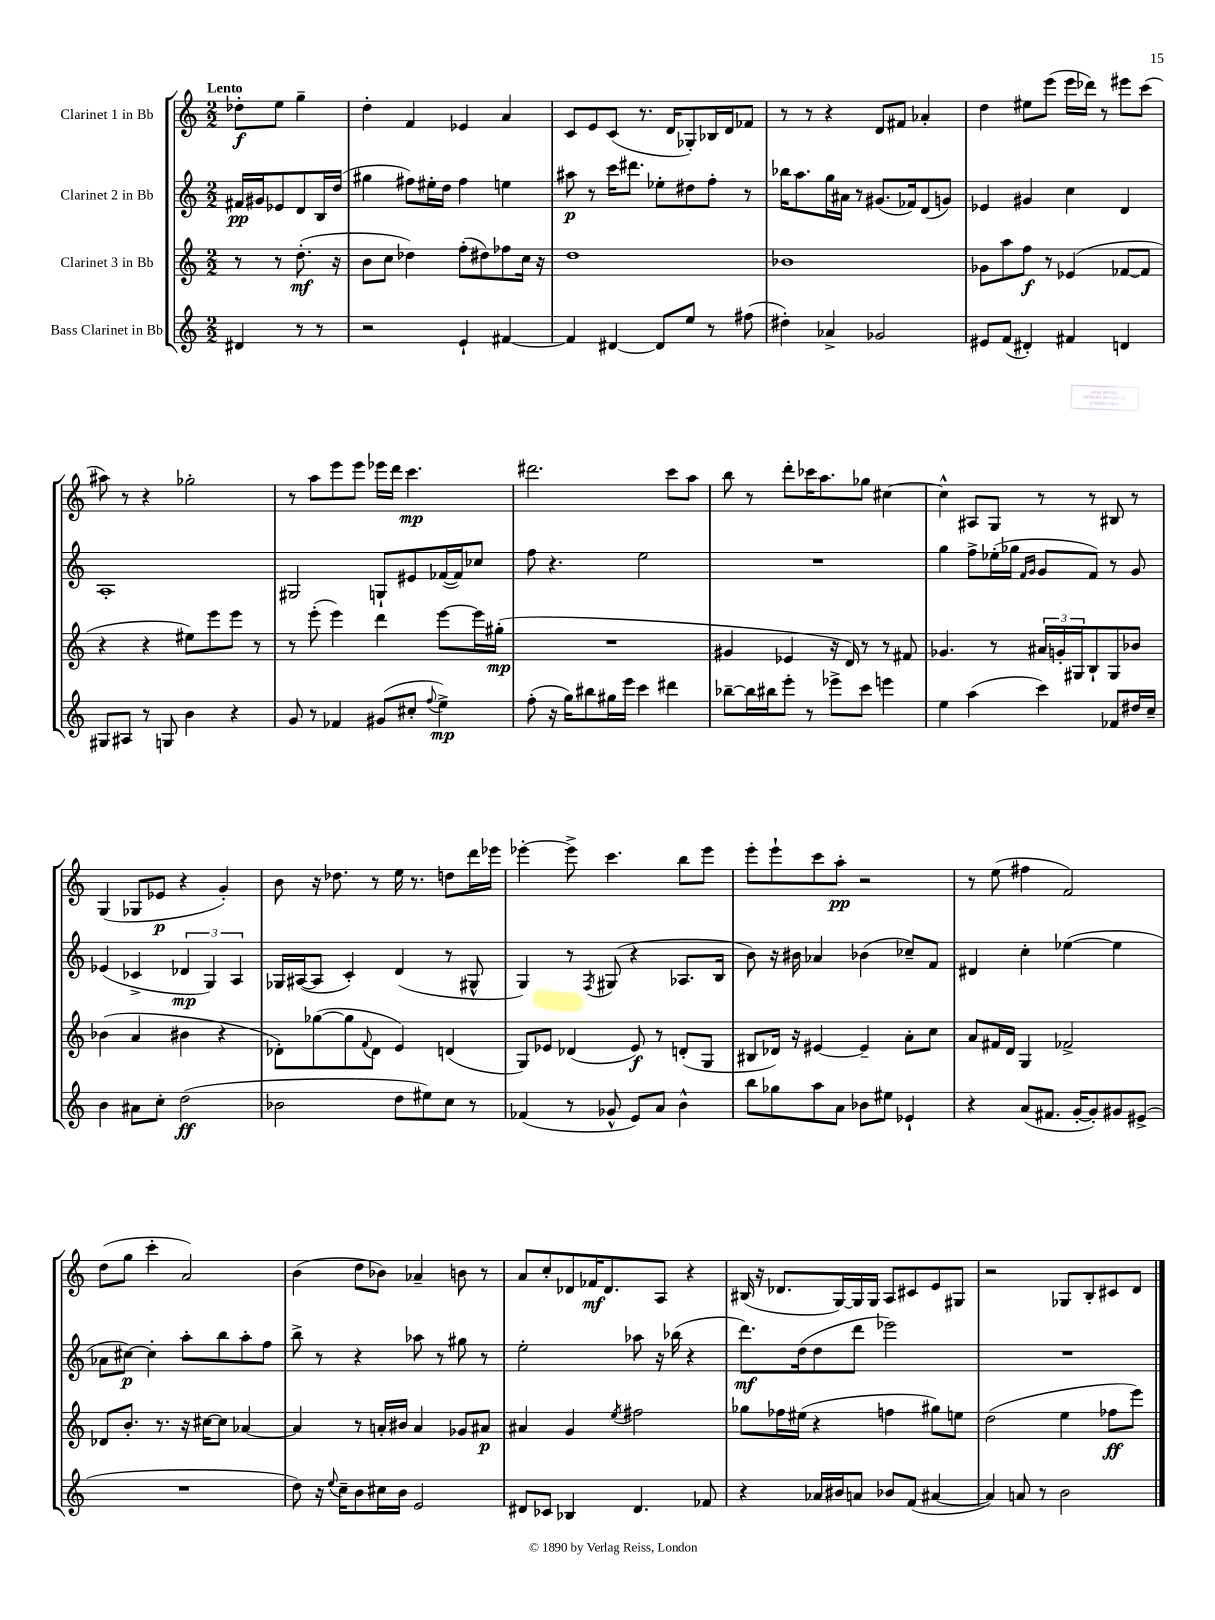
<<
\new StaffGroup <<
\new Staff = "s0" \with { instrumentName = "Clarinet 1 in Bb" } {
    \clef treble \key c \major \numericTimeSignature \time 2/2 \partial 2 \tempo "Lento"
    des''8-.\f e''8 g''4-- |
    d''4-. f'4 ees'4 a'4 |
    c'8 e'8 c'8( r8. d'16 ges8-.) bes16 d'16 fes'8 |
    r8 r8 r4 d'8 fis'8 aes'4-. |
    d''4 eis''8 e'''8( e'''16 des'''16) r8 eis'''8 c'''8( |
    ais''8) r8 r4 ges''2-. |
    r8 a''8 e'''8 e'''8 ees'''16 d'''16 c'''4.\mp |
    dis'''2. c'''8 a''8 |
    b''8 r8 d'''8-. ces'''16 a''8. ges''8 cis''4~ |
    cis''4-^ ais8 g8 r8 r8 bis8 r8 |
    g4( ges8 ees'8\p r4 g'4-.) |
    b'8 r16 des''8. r8 e''16 r8. d''8 d'''16 ees'''16 |
    ees'''4~-. ees'''8-> c'''4. b''8 ees'''8 |
    e'''8-. e'''8-! c'''8 a''8-.\pp r2 |
    r8 e''8( fis''4 f'2) |
    d''8( g''8 c'''4-. a'2) |
    b'4( d''8 bes'8) aes'4-- b'8 r8 |
    a'8 c''8-. des'8 fes'16\mf des'8. a8 r4 |
    bis16( r16 des'8. g16~) g16 g16 a8 cis'8 e'8 gis8 |
    r2 ges8 b8-. cis'8 d'8 \bar "|." |
}
\new Staff = "s1" \with { instrumentName = "Clarinet 2 in Bb" } {
    \clef treble \key c \major \numericTimeSignature \time 2/2 \partial 2
    fis'16\pp gis'16 ees'8 d'8 b16 d''16( |
    gis''4 fis''8) eis''16-. d''16 fis''4 e''4 |
    ais''8\p r8 c'''16 dis'''8. ees''8-. dis''8 f''8-. r8 |
    bes''16 a''8. g''16 ais'16 r8 gis'8.( fes'16) d'8( g'8) |
    ees'4 gis'4 c''4 d'4 |
    a1-. |
    gis2 g8-! eis'8 fes'16~( fes'16) ces''8 |
    f''8 r4. e''2 |
    R1 |
    g''4 f''8-> ees''16-.( ges''16 \grace { f'16 g'16 } g'8 f'8) r8 g'8 |
    ees'4( ces'4-> \tuplet 3/2 { des'4\mp g4) a4 } |
    ges16 ais16~( ais8 c'4-.) d'4( r8 gis8-^ |
    g4) r8 \acciaccatura { f8 } gis8( r4 aes8. b16 |
    b'8) r16 bis'16 aes'4 bes'4( ces''8--) f'8 |
    dis'4 c''4-. ees''4~( ees''4 |
    aes'8 cis''8~\p) cis''4-. a''8-. b''8 a''8-. f''8 |
    b''8-> r8 r4 aes''8 r8 gis''8 r8 |
    e''2-. aes''8 r16 bes''16( r4 |
    d'''8.\mf) d''16( d''8 d'''8 ees'''2) |
    R1 \bar "|." |
}
\new Staff = "s2" \with { instrumentName = "Clarinet 3 in Bb" } {
    \clef treble \key c \major \numericTimeSignature \time 2/2 \partial 2
    r8 r8 d''8.-.\mf( r16 |
    b'8 c''8 des''4) f''8-.( dis''8) fes''8 c''16 r16 |
    d''1 |
    bes'1 |
    ges'8 a''8 f''8\f r8 ees'4( fes'8~ fes'8 |
    r4 r4 eis''8) e'''8 e'''8 r8 |
    r8 e'''8-.( e'''4) d'''4 e'''8~ e'''16 gis''16-.\mp( |
    R1 |
    gis'4 ees'4 r16 d'16) r8 r8 fis'8 |
    ges'4. r8 \tuplet 3/2 { ais'16 g'16-. gis16 } b8-! gis8 bes'8 |
    bes'4( a'4 bis'4 r4 |
    des'8-.) ges''8~( ges''8 \appoggiatura { f'8 } des'8 e'4) d'4( |
    g8) ees'8 des'4( ees'8\f) r8 d'8-.( g8 |
    bis8 des'16) r16 eis'4~ eis'4-- a'8-. c''8 |
    a'8 fis'16 d'16 g4 fes'2-> |
    des'8 b'8.-. r8. r16 cis''16~ cis''8 aes'4~ |
    aes'4 r8 a'16-. bis'16 a'4 ges'8 ais'8\p |
    ais'4 g'4 \acciaccatura { e''8 } fis''2 |
    ges''8 fes''16 eis''16( r4 f''4 gis''8) e''8 |
    d''2( e''4 fes''8\ff e'''8) \bar "|." |
}
\new Staff = "s3" \with { instrumentName = "Bass Clarinet in Bb" } {
    \clef treble \key c \major \numericTimeSignature \time 2/2 \partial 2
    dis'4 r8 r8 |
    r2 e'4-! fis'4~ |
    fis'4 dis'4~ dis'8 e''8 r8 fis''8( |
    dis''4-.) aes'4-> ges'2 |
    eis'8 f'8( dis'4-.) fis'4 d'4 |
    gis8 ais8 r8 g8 b'4 r4 |
    g'8 r8 fes'4 gis'8( cis''8-. \appoggiatura { f''8 } e''4->\mp) |
    f''8-.( r16 g''16) bis''8 gis''16 e'''16 c'''4 dis'''4 |
    bes''8~-- bes''16 bis''16 e'''8-. r8 ees'''8-> c'''8 e'''4 |
    e''4 a''4( c'''4) fes'8 dis''16 c''16-- |
    b'4 ais'8 c''8-. d''2\ff( |
    bes'2 d''8 eis''8) c''8 r8 |
    fes'4( r8 ges'8-^ e'8) a'8 b'4-^ |
    b''8 ges''8 a''8 a'8 bes'8 eis''8 ees'4-! |
    r4 a'8( fis'8. g'16~-. g'8-.) gis'8 eis'8->( |
    R1 |
    d''8) r16 \appoggiatura { e''8 } c''16-- b'8 cis''16 b'16 e'2 |
    dis'8 ces'8 bes4 dis'4. fes'8 |
    r4 aes'16 bis'16 a'8 bes'8 f'8( ais'4~ |
    ais'4) a'8 r8 b'2 \bar "|." |
}
>>
>>
\layout { \context { \Score \remove "Bar_number_engraver" } }
